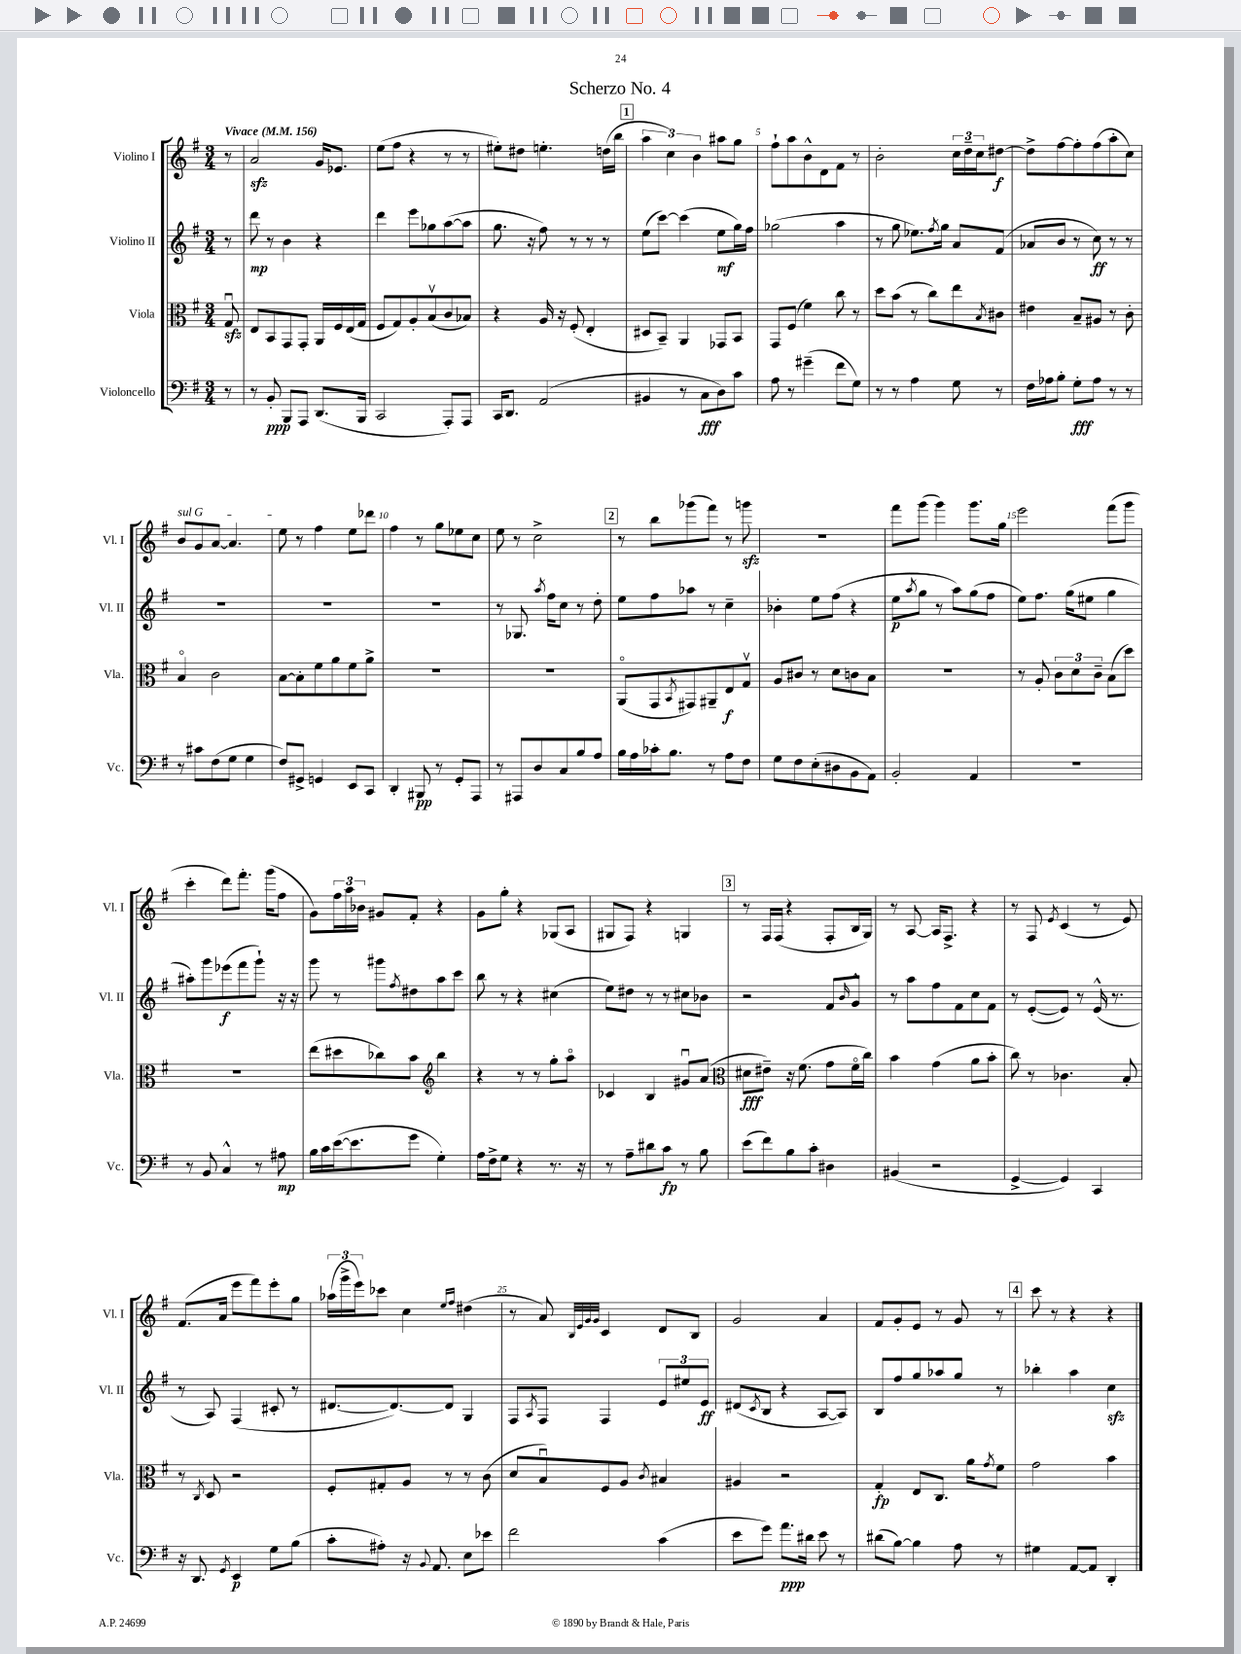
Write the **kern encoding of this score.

**kern	**dynam	**kern	**dynam	**kern	**dynam	**kern	**dynam
*part4	*part4	*part3	*part3	*part2	*part2	*part1	*part1
*staff4	*staff4	*staff3	*staff3	*staff2	*staff2	*staff1	*staff1
*I"Violoncello	*	*I"Viola	*	*I"Violino II	*	*I"Violino I	*
*I'Vc.	*	*I'Vla.	*	*I'Vl. II	*	*I'Vl. I	*
*clefF4	*	*clefC3	*	*clefG2	*	*clefG2	*
*k[f#]	*	*k[f#]	*	*k[f#]	*	*k[f#]	*
*M3/4	*	*M3/4	*	*M3/4	*	*M3/4	*
*MM156	*	*MM156	*	*MM156	*	*MM156	*
=	=	=	=	=	=	=	=
!	!	!	!	!	!	!LO:TX:a:B:t=Vivace	!
8r	.	8Gzzu/	.	8r	.	8r	.
=1	=1	=1	=1	=1	=1	=1	=1
8r	.	8E/L	.	8ddd\	mp	2azz/	.
8BB'/	ppp	8BB/	.	8r	.	.	.
8BBB/L	.	8GG/	.	4b\	.	.	.
8AAA/J	.	8GG'/J	.	.	.	.	.
(8.DD/L	.	16AA/LL	.	4r	.	16g/KL	.
.	.	16F#/	.	.	.	8.e-X/J	.
.	.	(16E/	.	.	.	.	.
16BBB/Jk	.	16G/JJ	.	.	.	.	.
=2	=2	=2	=2	=2	=2	=2	=2
2CC/	.	8F#/L	.	4ddd\	.	(8ee\L	.
.	.	8G/)	.	.	.	8ff#\J	.
.	.	8A'/	.	8eee\L	.	4r	.
.	.	(8Bv/	.	8gg-X\	.	.	.
8AAA'/L)	.	8c/	.	([8aa\	.	8r	.
8AAA/J	.	8B-X/J)	.	8aa\J]	.	8r	.
=3	=3	=3	=3	=3	=3	=3	=3
16CC/KL	.	4r	.	8.gg\	.	8ee#X'\L)	.
8.DD/J	.	.	.	.	.	.	.
.	.	.	.	.	.	8dd#X\J	.
.	.	.	.	16r	.	.	.
(2AA/	.	16A/	.	8ff#\)	.	4.een'\	.
.	.	16r	.	.	.	.	.
.	.	(8F#'/	.	8r	.	.	.
.	.	4E'/	.	8r	.	.	.
.	.	.	.	8r	.	(16ddn\LL	.
.	.	.	.	.	.	16bb\JJ	.
!!LO:REH:place=s1:t=1
=4	=4	=4	=4	=4	=4	=4	=4
4BB#X/	.	8D#X/L	.	(8ee\L	.	6aa\	.
.	.	8BB~/J)	.	[8ccc\J)	.	.	.
.	.	.	.	.	.	6cc\)	.
8r	.	4AA/	.	(4ccc\]	.	.	.
.	.	.	.	.	.	6b\	.
8C\L	fff	.	.	.	.	.	.
8D\)	.	8GG-X/L	.	8ee\L	mf	8aa#X\L	.
8c\J	.	8BB/J	.	16gg\L)	.	8gg\J	.
.	.	.	.	16ff#\JJ	.	.	.
=5	=5	=5	=5	=5	=5	=5	=5
8A\	.	8GG/L	.	(2gg-X\	.	8ff#`\L	.
8r	.	(8F#/J	.	.	.	8aa\	.
(4g#X~\	.	4f#\)	.	.	.	8b^^\	.
.	.	.	.	.	.	8d\	.
8f#\L	.	8cc\	.	4aa\	.	8f#\J	.
8G\J)	.	8r	.	.	.	8r	.
=6	=6	=6	=6	=6	=6	=6	=6
8r	.	8dd\L	.	8r	.	2b'\	.
8r	.	(8b\J	.	8gg\	.	.	.
4A\	.	8r	.	8.ee-X\L)	.	.	.
.	.	8cc\L)	.	.	.	.	.
.	.	.	.	8qff#/	.	.	.
.	.	.	.	16gg\Jk	.	.	.
8G\	.	8ee\	.	8a/L	.	24cc\LL	.
.	.	.	.	.	.	24dd~\	.
.	.	.	.	.	.	24cc\J	.
.	.	8qB/	.	.	.	.	.
8r	.	8c#X\J	.	(8f#/J	.	[8dd#X\J	f
=7	=7	=7	=7	=7	=7	=7	=7
16F#\LL	.	4e#X\	.	8a-X/L	.	8dd#^\L]	.
16A-X\J	.	.	.	.	.	.	.
8B'\J	.	.	.	8b/J	.	[8ff#\	.
8G'\L	fff	8B~/L	.	8r	.	8ff#'\]	.
8A-\J	.	8A#X/J	.	8cc\)	ff	(8ff#\	.
8r	.	8r	.	8r	.	8aa'\	.
8r	.	8c'\	.	8r	.	8cc\J)	.
!!LO:LB:g=z
=8	=8	=8	=8	=8	=8	=8	=8
!	!	!	!	!	!	!LO:TX:a:i:t=sul G	!
8r	.	4B/	.	2.r	.	8b/L	.
8c#X\L	.	.	.	.	.	8g/	.
(8F#\	.	2c\	.	.	.	[8a/J	.
8G\J	.	.	.	.	.	4.a/]	.
4G\	.	.	.	.	.	.	.
=9	=9	=9	=9	=9	=9	=9	=9
8F#/L)	.	[8B\L	.	2.r	.	8ee\	.
8GG#X^/J	.	8B'\]	.	.	.	8r	.
4GGn/	.	8f#\	.	.	.	4ff#\	.
.	.	8a\	.	.	.	.	.
8EE/L	.	8f#\	.	.	.	8ee\L	.
8CC/J	.	8a^\J	.	.	.	8ddd-X\J	.
=10	=10	=10	=10	=10	=10	=10	=10
4DD'/	.	2.r	.	2.r	.	4ff#\	.
8BBB#X/	pp	.	.	.	.	8r	.
8r	.	.	.	.	.	8gg\L	.
8GG'/L	.	.	.	.	.	8ee-X\	.
8AAA/J	.	.	.	.	.	8cc\J	.
=11	=11	=11	=11	=11	=11	=11	=11
8r	.	2.r	.	8r	.	8ee\	.
8AAA#X/L	.	.	.	8.G-X/	.	8r	.
8D/	.	.	.	.	.	2cc^\	.
.	.	.	.	8qaa/	.	.	.
.	.	.	.	16ff#\KL	.	.	.
8C/	.	.	.	8cc\J	.	.	.
8B/	.	.	.	8r	.	.	.
8A/J	.	.	.	8dd'\	.	.	.
!!LO:REH:place=s1:t=2
=12	=12	=12	=12	=12	=12	=12	=12
16B\LL	.	(8AA/L	.	8ee\L	.	8r	.
16A\	.	.	.	.	.	.	.
16c-X'\J	.	8GG/	.	8ff#\	.	8bb\L	.
8.B\J	.	.	.	.	.	.	.
.	.	8qBB/	.	.	.	.	.
.	.	8GG#X/)	.	8aa-X\J	.	(8ggg-X\	.
8r	.	8AA#X~/	.	8r	.	8fff#\J)	.
8A\L	.	8E/	f	4cc~\	.	8r	.
8F#\J	.	8Gv/J	.	.	.	8gggnzz\	.
=13	=13	=13	=13	=13	=13	=13	=13
8G\L	.	8A/L	.	4b-X'\	.	2.r	.
8F#\	.	8c#X/J	.	.	.	.	.
(8E'\	.	8r	.	8ee\L	.	.	.
8D#X\	.	8d\L	.	(8ff#\J	.	.	.
8BB\	.	8cn\	.	4r	.	.	.
8AA\J)	.	8B\J	.	.	.	.	.
=14	=14	=14	=14	=14	=14	=14	=14
2BB'/	.	2.r	.	8ee\L	p	8fff#\L	.
.	.	.	.	8qaa/	.	.	.
.	.	.	.	8gg\J	.	(8ggg\J	.
.	.	.	.	8r	.	4ggg\)	.
.	.	.	.	8aa\L)	.	.	.
4AA/	.	.	.	(8gg\	.	8.ggg\L	.
.	.	.	.	8ff#\J	.	.	.
.	.	.	.	.	.	16gg\Jk	.
=15	=15	=15	=15	=15	=15	=15	=15
2.r	.	8r	.	8ee\L)	.	2eee\	.
.	.	8A'/	.	8.ff#\J	.	.	.
.	.	12c\L	.	.	.	.	.
.	.	.	.	(16gg\KL	.	.	.
.	.	12d\	.	.	.	.	.
.	.	.	.	8ee#X\J	.	.	.
.	.	12c~\J	.	.	.	.	.
.	.	(8B\L	.	4gg\	.	(8fff#\L	.
.	.	8dd\J)	.	.	.	8ggg\J	.
!!LO:LB:g=z
=16	=16	=16	=16	=16	=16	=16	=16
8r	.	2.r	.	8aa#X'\L)	.	4ccc'\	.
8BB/	.	.	.	8ggg\	.	.	.
4C^^/	.	.	.	(8eee-X\	f	8ddd\L)	.
.	.	.	.	8fff#\	.	8.fff#'\J	.
8r	.	.	.	8ggg`\J)	.	.	.
.	.	.	.	.	.	(16ggg\KL	.
8A#X\	mp	.	.	16r	.	8ff#\J	.
.	.	.	.	16r	.	.	.
=17	=17	=17	=17	=17	=17	=17	=17
16B\LL	.	(8ee\L	.	8ggg\	.	8g\L)	.
16c\	.	.	.	.	.	.	.
([16e\J	.	8dd#X\	.	8r	.	24ff#\L	.
.	.	.	.	.	.	24aa\	.
8.e\]	.	.	.	.	.	.	.
.	.	.	.	.	.	24b-X\JJ	.
.	.	8cc-X\)	.	8ggg#X\L	.	8g#X/L	.
.	.	.	.	8qff#/	.	.	.
8g\J	.	8b\J	.	8dd#X\	.	8f#'/J	.
*	*	*clefG2	*	*	*	*	*
4G'\)	.	4bb\	.	8aa\	.	4r	.
.	.	.	.	8ccc\J	.	.	.
=18	=18	=18	=18	=18	=18	=18	=18
16A\LL	.	4r	.	8bb\	.	8g\L	.
16F#^\J	.	.	.	.	.	.	.
8G\J	.	.	.	8r	.	8gg'\J	.
4r	.	8r	.	4r	.	4r	.
.	.	8r	.	.	.	.	.
8.r	.	8gg'\L	.	(4cc#X\	.	(8G-X/L	.
.	.	8aa\J	.	.	.	8A/J	.
16r	.	.	.	.	.	.	.
=19	=19	=19	=19	=19	=19	=19	=19
8r	.	4c-X/	.	8ee\L)	.	8G#X/L	.
8A~\L	.	.	.	8dd#X\J	.	8F#/J)	.
8d#X\	.	4B/	.	8r	.	4r	.
8c\J	fp	.	.	8r	.	.	.
8r	.	8g#Xu/L	.	8cc#X\L	.	4Gn/	.
8B\	.	(8a/J	.	8b-X\J	.	.	.
!!LO:REH:place=s1:t=3
=20	=20	=20	=20	=20	=20	=20	=20
*	*	*clefC3	*	*	*	*	*
(8e\L	.	8d#X\L	fff	2r	.	8r	.
8f#\)	.	8e#X~\J)	.	.	.	16F#/LL	.
.	.	.	.	.	.	(16F#/JJ	.
8B\	.	16r	.	.	.	4r	.
.	.	(8.f#\	.	.	.	.	.
8c'\J	.	.	.	.	.	.	.
4D#X\	.	8g\L	.	8f#/L	.	8F#'/L	.
.	.	.	.	16qqb/	.	.	.
.	.	16f#\L	.	8g^^/J	.	16B/L	.
.	.	16cc\JJ)	.	.	.	16G/JJ)	.
=21	=21	=21	=21	=21	=21	=21	=21
(4BB#X/	.	4b\	.	8r	.	8r	.
.	.	.	.	8aa\L	.	[8A/	.
2r	.	(4g\	.	8ff#\	.	16A/KL]	.
.	.	.	.	.	.	8.F#^/J	.
.	.	.	.	8f#\	.	.	.
.	.	8a\L	.	8cc\	.	4r	.
.	.	8b'\J	.	8f#\J	.	.	.
=22	=22	=22	=22	=22	=22	=22	=22
[4GG^/	.	8cc\)	.	8r	.	8r	.
.	.	8r	.	([8e'/L	.	8F#/	.
.	.	.	.	.	.	8qe/	.
4GG/])	.	4.c-X\	.	8e/J])	.	(4c/	.
.	.	.	.	8r	.	.	.
4CC/	.	.	.	(16e^^/	.	8r	.
.	.	.	.	8.r	.	.	.
.	.	8B'/	.	.	.	8e/)	.
!!LO:LB:g=z
=23	=23	=23	=23	=23	=23	=23	=23
16r	.	8r	.	8r	.	(8.f#/L	.
8.DD/	.	.	.	.	.	.	.
.	.	8qC/	.	.	.	.	.
.	.	8D/	.	8A/)	.	.	.
.	.	.	.	.	.	16a/Jk	.
8qGG/	.	.	.	.	.	.	.
4EE/	p	2r	.	(4F#/	.	8eee\L	.
.	.	.	.	.	.	8fff#\)	.
8G\L	.	.	.	8c#X'/	.	8eee'\	.
(8B\J	.	.	.	8r	.	8gg\J	.
=24	=24	=24	=24	=24	=24	=24	=24
8c'\L	.	8F#'/L	.	[8.d#X/L	.	(24aa-X\LL	.
.	.	.	.	.	.	24ggg^\	.
.	.	.	.	.	.	24eee\J)	.
8A#X'\J)	.	8G#X'/	.	.	.	8ccc-X\J	.
.	.	.	.	8.d#/_)	.	.	.
16r	.	8A/J	.	.	.	4cc\	.
8qqBB/	.	.	.	.	.	.	.
8.AA/	.	.	.	.	.	.	.
.	.	8r	.	8d#/J]	.	.	.
.	.	.	.	.	.	16qqee/LL	.
.	.	.	.	.	.	16qqff#/JJ	.
8E\L	.	8r	.	4G/	.	(4dd#X\	.
8e-X\J	.	(8c\	.	.	.	.	.
=25	=25	=25	=25	=25	=25	=25	=25
2f#\	.	8d/L	.	8F#/L	.	8r	.
.	.	.	.	8qA/	.	.	.
.	.	8Bu/)	.	8F#/J	.	8a/)	.
.	.	.	.	.	.	32qqB/LLL	.
.	.	.	.	.	.	32qqe/	.
.	.	.	.	.	.	32qqg/	.
.	.	.	.	.	.	32qqg/JJJ	.
.	.	8F#/	.	4F#/	.	4c/	.
.	.	8A/J	.	.	.	.	.
.	.	8qc/	.	.	.	.	.
(4c\	.	4B#X/	.	12e/L	.	8d/L	.
.	.	.	.	12ee#X/	.	.	.
.	.	.	.	.	.	8B/J	.
.	.	.	.	12e/J	ff	.	.
=26	=26	=26	=26	=26	=26	=26	=26
8e\L	.	4A#X/	.	(8d#X/L	.	2g/	.
.	.	.	.	8qc/	.	.	.
8g\J)	.	.	.	8B/J	.	.	.
8.a\L	ppp	2r	.	4r	.	.	.
16d#X\Jk	.	.	.	.	.	.	.
8e\	.	.	.	[8A/L	.	4a/	.
8r	.	.	.	8A/J])	.	.	.
=27	=27	=27	=27	=27	=27	=27	=27
(8d#X\L	.	4G'/	fp	8B/L	.	8f#/L	.
[8B\J)	.	.	.	8ff#/	.	8g'/	.
4B\]	.	8E/L	.	8gg/	.	8e/J	.
.	.	8.C/J	.	8aa-X/	.	8r	.
8A\	.	.	.	8gg/J	.	8g/	.
.	.	16a\KL	.	.	.	.	.
.	.	8qg/	.	.	.	.	.
8r	.	8f#\J	.	8r	.	8r	.
!!LO:REH:place=s1:t=4
=28	=28	=28	=28	=28	=28	=28	=28
4G#X\	.	2g\	.	4bb-X'\	.	8ccc\	.
.	.	.	.	.	.	8r	.
[8AA/L	.	.	.	4aa\	.	4r	.
8AA/J]	.	.	.	.	.	.	.
4DD'/	.	4b\	.	4cczz\	.	4r	.
==	==	==	==	==	==	==	==
*-	*-	*-	*-	*-	*-	*-	*-
